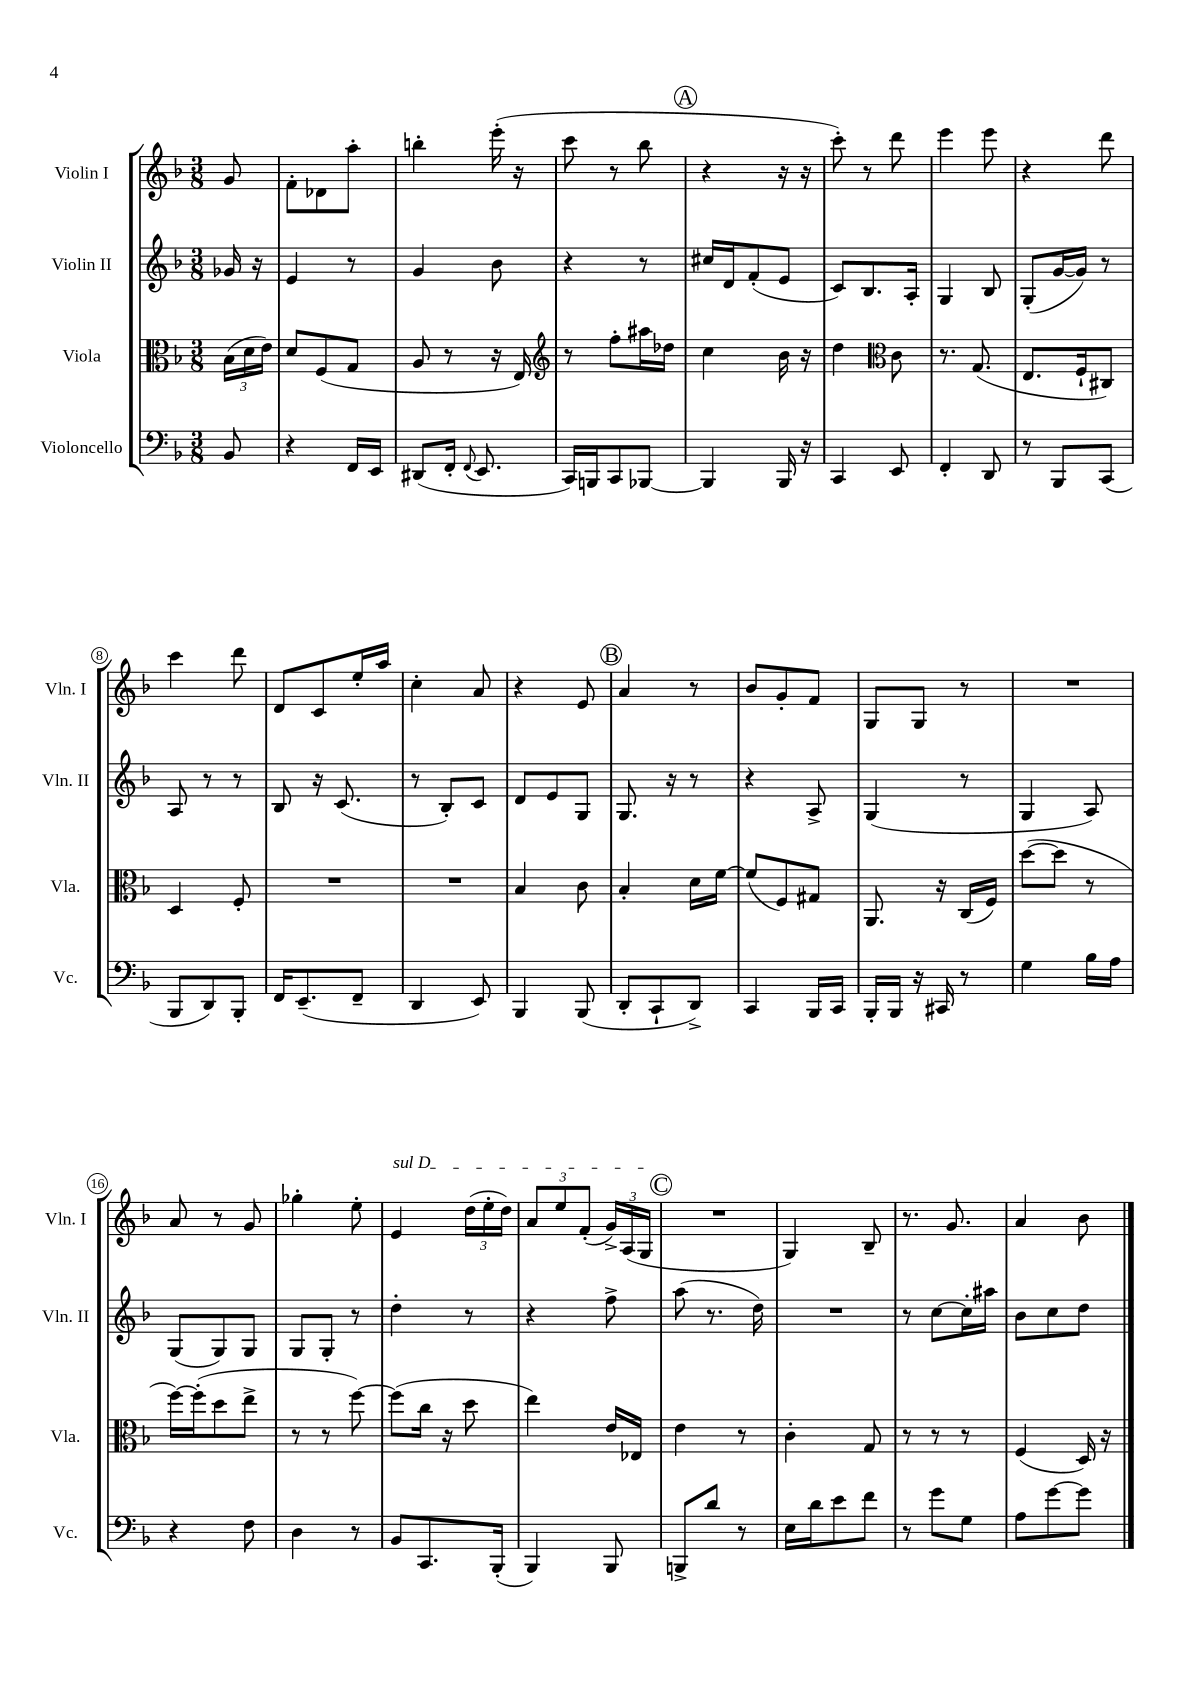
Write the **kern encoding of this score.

**kern	**kern	**kern	**kern
*staff4	*staff3	*staff2	*staff1
*clefF4	*clefC3	*clefG2	*clefG2
*k[b-]	*k[b-]	*k[b-]	*k[b-]
*M3/8	*M3/8	*M3/8	*M3/8
8BB-	(24B-	16g-	8g
.	24d	.	.
.	.	16r	.
.	24e)	.	.
=	=	=	=
4r	8d	4e	8f'
.	(8F	.	8d-
16FF	8G	8r	8aa'
16EE	.	.	.
=	=	=	=
(8DD#	8A	4g	4bb'
16FF'	8r	.	.
8qqFF	.	.	.
8.EE	.	.	.
.	16r	8b-	(16eee'
.	16E)	.	16r
=	=	=	=
*	*clefG2	*	*
16CC)	8r	4r	8ccc
16BBB	.	.	.
8CC	8ff'	.	8r
[8BBB-	16aa#	8r	8bb-
.	16dd-	.	.
=	=	=	=
4BBB-]	4cc	16cc#	4r
.	.	16d	.
.	.	(8f'	.
16BBB-	16b-	8e	16r
16r	16r	.	16r
=	=	=	=
4CC	4dd	8c)	8ccc')
.	.	8.B-	8r
*	*clefC3	*	*
8EE	8c	.	8ddd
.	.	16A'	.
=	=	=	=
4FF'	8.r	4G	4eee
.	(8.G	.	.
8DD	.	8B-	8eee
=	=	=	=
8r	8.E	(8G'	4r
8BBB-	.	[16g	.
.	16F`	16g])	.
(8CC	8C#)	8r	8ddd
=	=	=	=
8BBB-	4D	8A	4ccc
8DD)	.	8r	.
8BBB-'	8F'	8r	8ddd
=	=	=	=
16FF	4.r	8B-	8d
(8.EE~	.	.	.
.	.	16r	8c
.	.	(8.c	.
8FF~	.	.	16ee'
.	.	.	16aa
=	=	=	=
4DD	4.r	8r	4cc'
.	.	8B-')	.
8EE)	.	8c	8a
=	=	=	=
4BBB-	4B-	8d	4r
.	.	8e	.
(8BBB-	8c	8G	8e
=	=	=	=
8DD'	4B-'	8.G	4a
8CC`	.	.	.
.	.	16r	.
8DD^)	16d	8r	8r
.	[16f	.	.
=	=	=	=
4CC	(8f]	4r	8b-
.	8F)	.	8g'
16BBB-	8G#	8A^	8f
16CC	.	.	.
=	=	=	=
16BBB-'	8.AA	(4G	8G
16BBB-	.	.	.
16r	.	.	8G
16CC#	16r	.	.
8r	(16C	8r	8r
.	16F)	.	.
=	=	=	=
4G	([8dd	4G	4.r
.	8dd]	.	.
16B-	8r	8A)	.
16A	.	.	.
=	=	=	=
4r	[16ff)	(8G	8a
.	(16ff']	.	.
.	8dd	8G)	8r
8F	8ee^	8G	8g
=	=	=	=
4D	8r	8G	4gg-'
.	8r	8G'	.
8r	[8ff)	8r	8ee'
=	=	=	=
8BB-	(8ff]	4dd'	4e
8.CC	16cc	.	.
.	16r	.	.
.	8dd	8r	(24dd
.	.	.	24ee'
(16BBB-'	.	.	.
.	.	.	24dd)
=	=	=	=
4BBB-)	4ee)	4r	12a
.	.	.	12ee
.	.	.	(12f'
8BBB-	16e	8ff^	24g^)
.	.	.	(24A
.	16E-	.	.
.	.	.	24G
=	=	=	=
8BBB^	4e	(8aa	4.r
8d	.	8.r	.
8r	8r	.	.
.	.	16dd)	.
=	=	=	=
16E	4c'	4.r	4G)
16d	.	.	.
8e	.	.	.
8f	8G	.	8B-~
=	=	=	=
8r	8r	8r	8.r
8g	8r	[8cc	.
.	.	.	8.g
8G	8r	16cc']	.
.	.	16aa#	.
=	=	=	=
8A	(4F	8b-	4a
[8g	.	8cc	.
8g]	16D)	8dd	8b-
.	16r	.	.
==	==	==	==
*-	*-	*-	*-
